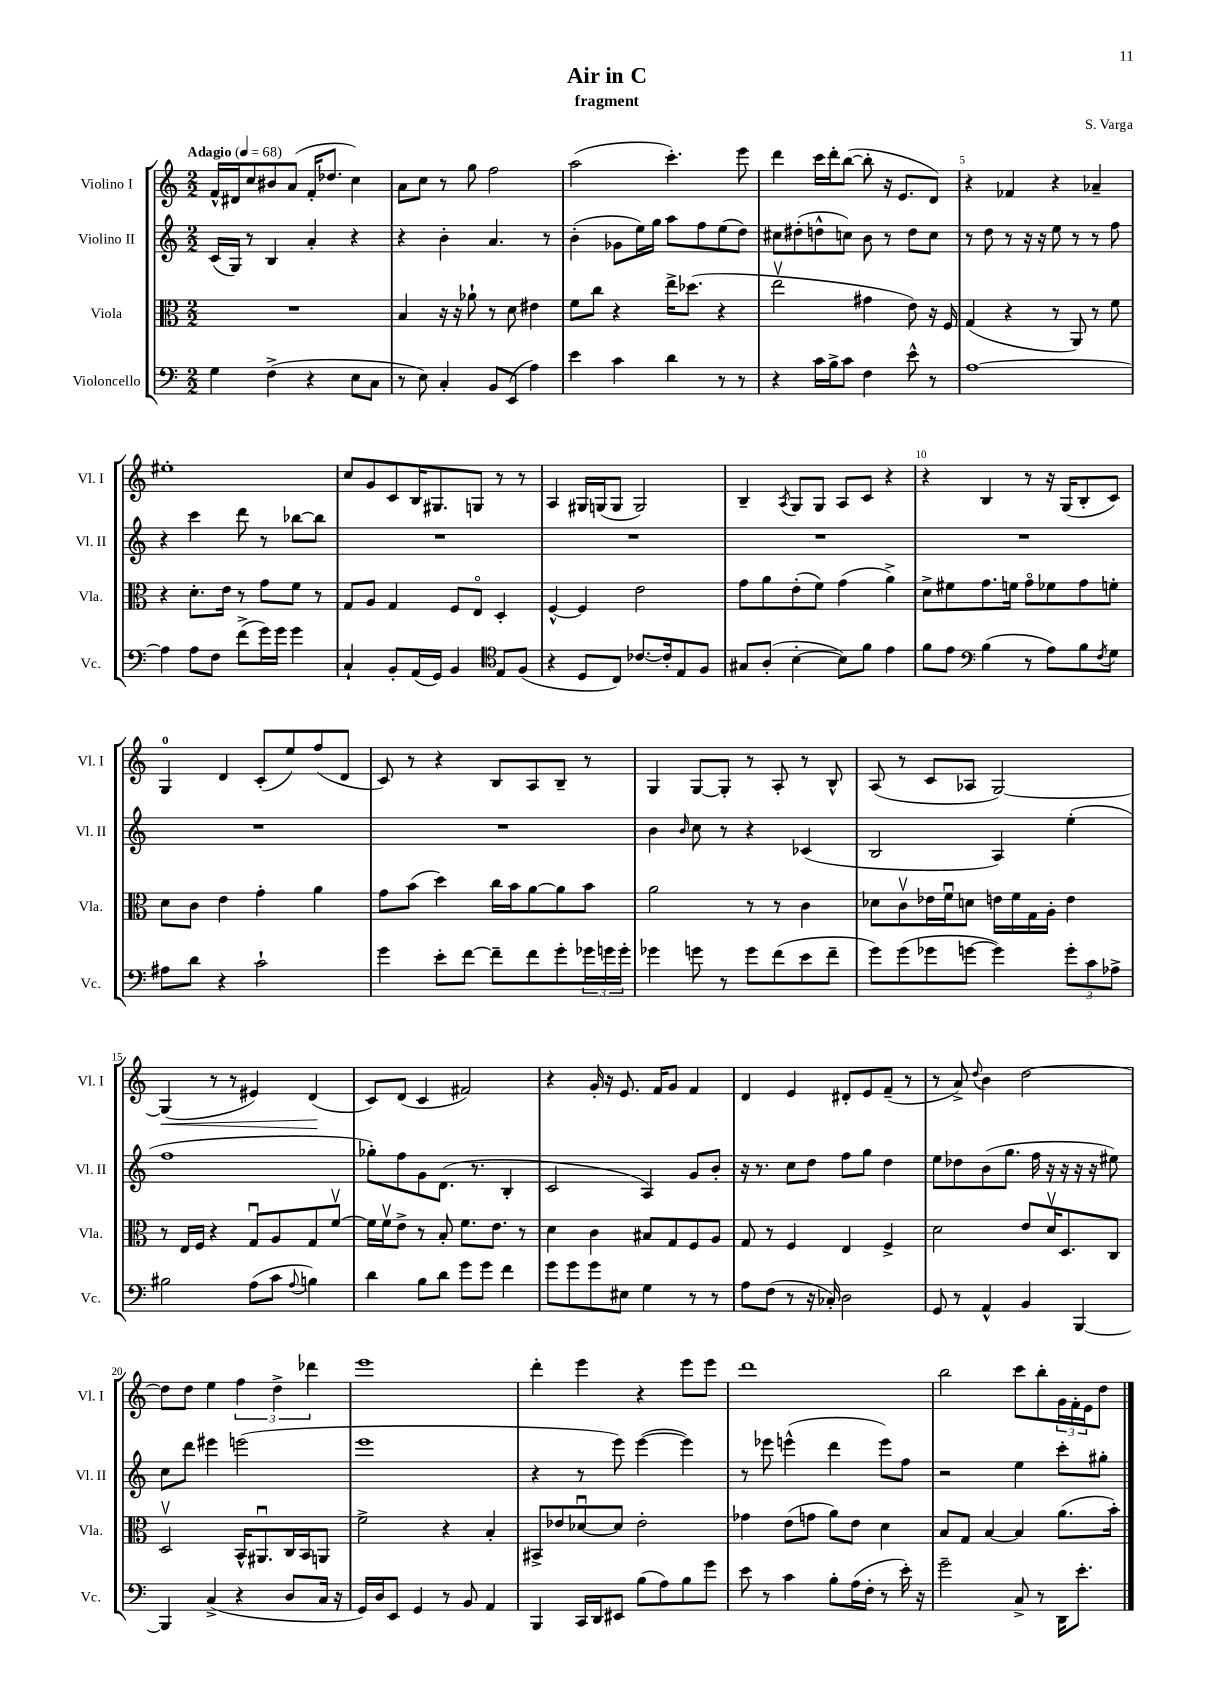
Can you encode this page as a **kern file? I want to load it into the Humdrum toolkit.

**kern	**kern	**kern	**kern
*staff4	*staff3	*staff2	*staff1
*clefF4	*clefC3	*clefG2	*clefG2
*k[]	*k[]	*k[]	*k[]
*M2/2	*M2/2	*M2/2	*M2/2
*MM68	*MM68	*MM68	*MM68
4G\	1r	(16c/LL	16f^^/LL
.	.	16G/JJ)	16d#/J
.	.	8r	8cc/
(4F^\	.	4B/	8b#/
.	.	.	(8a/J
4r	.	4a'/	16f'/LK
.	.	.	8.dd-/J
8E\L	.	4r	4cc\)
8C\J	.	.	.
=	=	=	=
8r	4B/	4r	8a\L
8E\)	.	.	8cc\J
4C'/	16r	4b'\	8r
.	16r	.	.
.	8a-`\	.	8gg\
8BB/L	8r	4.a/	2ff\
(8EE/J	8d\	.	.
4A\)	4e#\	.	.
.	.	8r	.
=	=	=	=
4e\	8f\L	(4b'\	(2aa\
.	8cc\J	.	.
4c\	4r	8g-\L	.
.	.	16ee\L)	.
.	.	16gg\JJ	.
4d\	16ee^\LK	8aa\L	4.ccc'\)
.	(8.dd-\J	.	.
.	.	8ff\	.
8r	4r	(8ee\	.
8r	.	8dd\J)	8eee\
=	=	=	=
4r	2eev\	8cc#\L	4ddd\
.	.	(8dd#'\	.
16c\LL	.	8dd^^\	16ccc\LL
16B^\J	.	.	16ddd'\J
8c\J	.	8cc\J)	([8bb\J
4F\	4g#\	8b\	8bb'\]
.	.	8r	16r
.	.	.	8.e/L
8e^^\	8e\)	8dd\L	.
8r	16r	8cc\J	8d/J)
.	16F/	.	.
=	=	=	=
[1A	(4G/	8r	4r
.	.	8dd\	.
.	4r	8r	4f-/
.	.	16r	.
.	.	16r	.
.	8r	8ee\	4r
.	8AA/)	8r	.
.	8r	8r	4a-~/
.	8f\	8ff\	.
=	=	=	=
4A\]	4r	4r	1ee#'
8A\L	8.d'\L	4ccc\	.
8F\J	.	.	.
.	16e\Jk	.	.
(8f^\L	8r	8ddd\	.
16g\L)	8g\L	8r	.
16g\JJ	.	.	.
4g\	8f\J	[8bb-\L	.
.	8r	8bb-\]J	.
=	=	=	=
4C`/	8G/L	1r	8cc/L
.	8A/J	.	8g/
8BB'/L	4G/	.	8c/
(16AA/L	.	.	16B/K
16GG/JJ)	.	.	8.G#/
4BB/	8F/L	.	.
.	8Eo/J	.	8G/J
*clefC4	*	*	*
8E/L	4D'/	.	8r
(8F/J	.	.	8r
=	=	=	=
4r	[4F^^/	1r	4A/
8D/L	4F/]	.	16G#/LL
.	.	.	(16G/J
8C/J)	.	.	8G/J
[8.c-/L	2e\	.	2G/)
16c-'/]k	.	.	.
8E/	.	.	.
8F/J	.	.	.
=	=	=	=
8G#/L	8g\L	1r	4B~/
(8A'/J	8a\	.	.
.	.	.	8qA/
[4B'\	(8e'\	.	8G/L
.	8f\J)	.	8G/J
8B\]L)	(4g\	.	8A/L
8f\J	.	.	8c/J
4e\	4a^\)	.	4r
=	=	=	=
8f\L	8d^\L	1r	4r
8e\J	8f#\	.	.
*clefF4	*	*	*
(4B\	8.g\	.	4B/
.	16f\Jk	.	.
8r	8go\L	.	8r
8A\L)	8f-\	.	16r
.	.	.	(16G/LK
8B\	8g\	.	8B'/
8qF/	.	.	.
8G\J	8f'\J	.	8c/J)
=	=	=	=
8A#\L	8d\L	1r	4G/
8d\J	8c\J	.	.
4r	4e\	.	4d/
2c`\	4g'\	.	(8c'/L
.	.	.	8ee/)
.	4a\	.	(8ff/
.	.	.	8d/J
=	=	=	=
4g\	8g\L	1r	8c/)
.	(8b\J	.	8r
8e'\L	4dd\)	.	4r
[8f\J	.	.	.
8f~\]L	16cc\LL	.	8B/L
.	16b\J	.	.
8f\	[8a\	.	8A/
8g'\	8a\]	.	8B~/J
24g-\L	8b\J	.	8r
24g\	.	.	.
24g'\JJ	.	.	.
=	=	=	=
4g-\	2a\	4b\	4G/
.	.	16qqb/	.
8g\	.	8cc\	[8G/L
8r	.	8r	8G'/]J
8g\L	8r	4r	8r
(8f\	8r	.	8A'/
8e\	4c\	(4c-/	8r
8f~\J	.	.	8B^^/
=	=	=	=
8g\L)	8d-\L	2B/	(8A/
(8g\	8cv\	.	8r
8g-\	16e-\L	.	8c/L
.	16fu\J	.	.
[8g\J	8d\J	.	8A-/J
4g\])	16e\LL	4A/)	[2G/)
.	16f\	.	.
.	16G\	.	.
.	16A'\JJ	.	.
12g'\L	4e\	(4ee'\	.
12c\	.	.	.
12A-^\J	.	.	.
=	=	=	=
2B#\	8r	1ff	(4G/]
.	16E/LL	.	.
.	16F/JJ	.	.
.	4r	.	8r
.	.	.	8r
(8A\L	8Gu/L	.	4e#/)
8c\J	8A/	.	.
8qqA/	.	.	.
4B\)	8G/	.	(4d/
.	[8fv/J	.	.
=	=	=	=
4d\	16f\]LL	8gg-'\L)	8c/L)
.	16fv\J	.	.
.	8e^\J	8ff\	(8d/J
8B\L	8r	8g\	4c/
8d\J	8B'/	(8.d\J	.
8g\L	8.f\L	.	2f#/)
.	.	8.r	.
8g\J	.	.	.
.	8.e\J	.	.
4f\	.	4B'/	.
.	8r	.	.
=	=	=	=
8g\L	4d\	2c/	4r
8g\	.	.	.
8g\	4c\	.	16g'/
.	.	.	16r
8E#\J	.	.	8.e/
4G\	8B#/L	4A/)	.
.	.	.	16f/LK
.	8G/	.	8g/J
8r	8F/	8g/L	4f/
8r	8A/J	8b'/J	.
=	=	=	=
8A\L	8G/	16r	4d/
.	.	8.r	.
(8F\J	8r	.	.
8r	4F/	8cc\L	4e/
16r	.	8dd\J	.
16C-'/)	.	.	.
2D\	4E/	8ff\L	8d#'/L
.	.	8gg\J	8e/
.	4F^/	4dd\	(8f~/J
.	.	.	8r
=	=	=	=
8GG/	2d\	8ee\L	8r
8r	.	8dd-\	8a^/)
.	.	.	8qqdd/
4AA^^/	.	(8b\	4b\
.	.	8.gg\J	.
4BB/	8e/L	.	[2dd\
.	.	16ff\	.
.	16dv/K	16r	.
.	8.D/	16r	.
[4BBB/	.	16r	.
.	.	16r	.
.	8C/J	8ee#\)	.
=	=	=	=
4BBB/]	2Dv/	8cc\L	8dd\]L
.	.	8ddd\J	8dd\J
(4C^/	.	4eee#\	4ee\
4r	16BB^^/LK	(2eee\	6ff\
.	8.AA#u/	.	.
.	.	.	6dd^\
8D/L	16C/L	.	.
.	16BB/J	.	.
.	.	.	6ddd-\
16C/Jk	8AA/J	.	.
16r	.	.	.
=	=	=	=
16GG/LL)	2f^\	1eee	1eee
16D/J	.	.	.
8EE/J	.	.	.
4GG/	.	.	.
8r	4r	.	.
8BB/	.	.	.
4AA/	4B'/	.	.
=	=	=	=
4BBB/	8BB#^/L	4r	4ddd'\
.	8e-/	.	.
16CC/LL	[8d-u/	8r	4eee\
16DD/J	.	.	.
8EE#/J	8d-/]J	8eee\)	.
(8B\L	2e-'\	([4eee\	4r
8A\)	.	.	.
8B\	.	4eee\])	8eee\L
8g\J	.	.	8eee\J
=	=	=	=
8e\	4g-\	8r	1ddd
8r	.	8eee-\	.
4c\	(8e\L	(4eee^^\	.
.	8g\J	.	.
8B'\L	8a\L)	4ddd\	.
(16A\L	8e\J	.	.
16F'\JJ	.	.	.
8r	4d\	8eee\L)	.
16e'\)	.	8ff\J	.
16r	.	.	.
=	=	=	=
2g~\	8B/L	2r	2bb\
.	8G/J	.	.
.	[4B/	.	.
8C^/	4B/]	4ee\	8ccc\L
8r	.	.	8bb'\
16DD\LK	(8.a\L	8ccc'\L	24g\L
.	.	.	24f'\
8.e'\J	.	.	.
.	.	.	24e\J
.	.	8gg#'\J	8dd\J
.	16b'\Jk)	.	.
==	==	==	==
*-	*-	*-	*-
